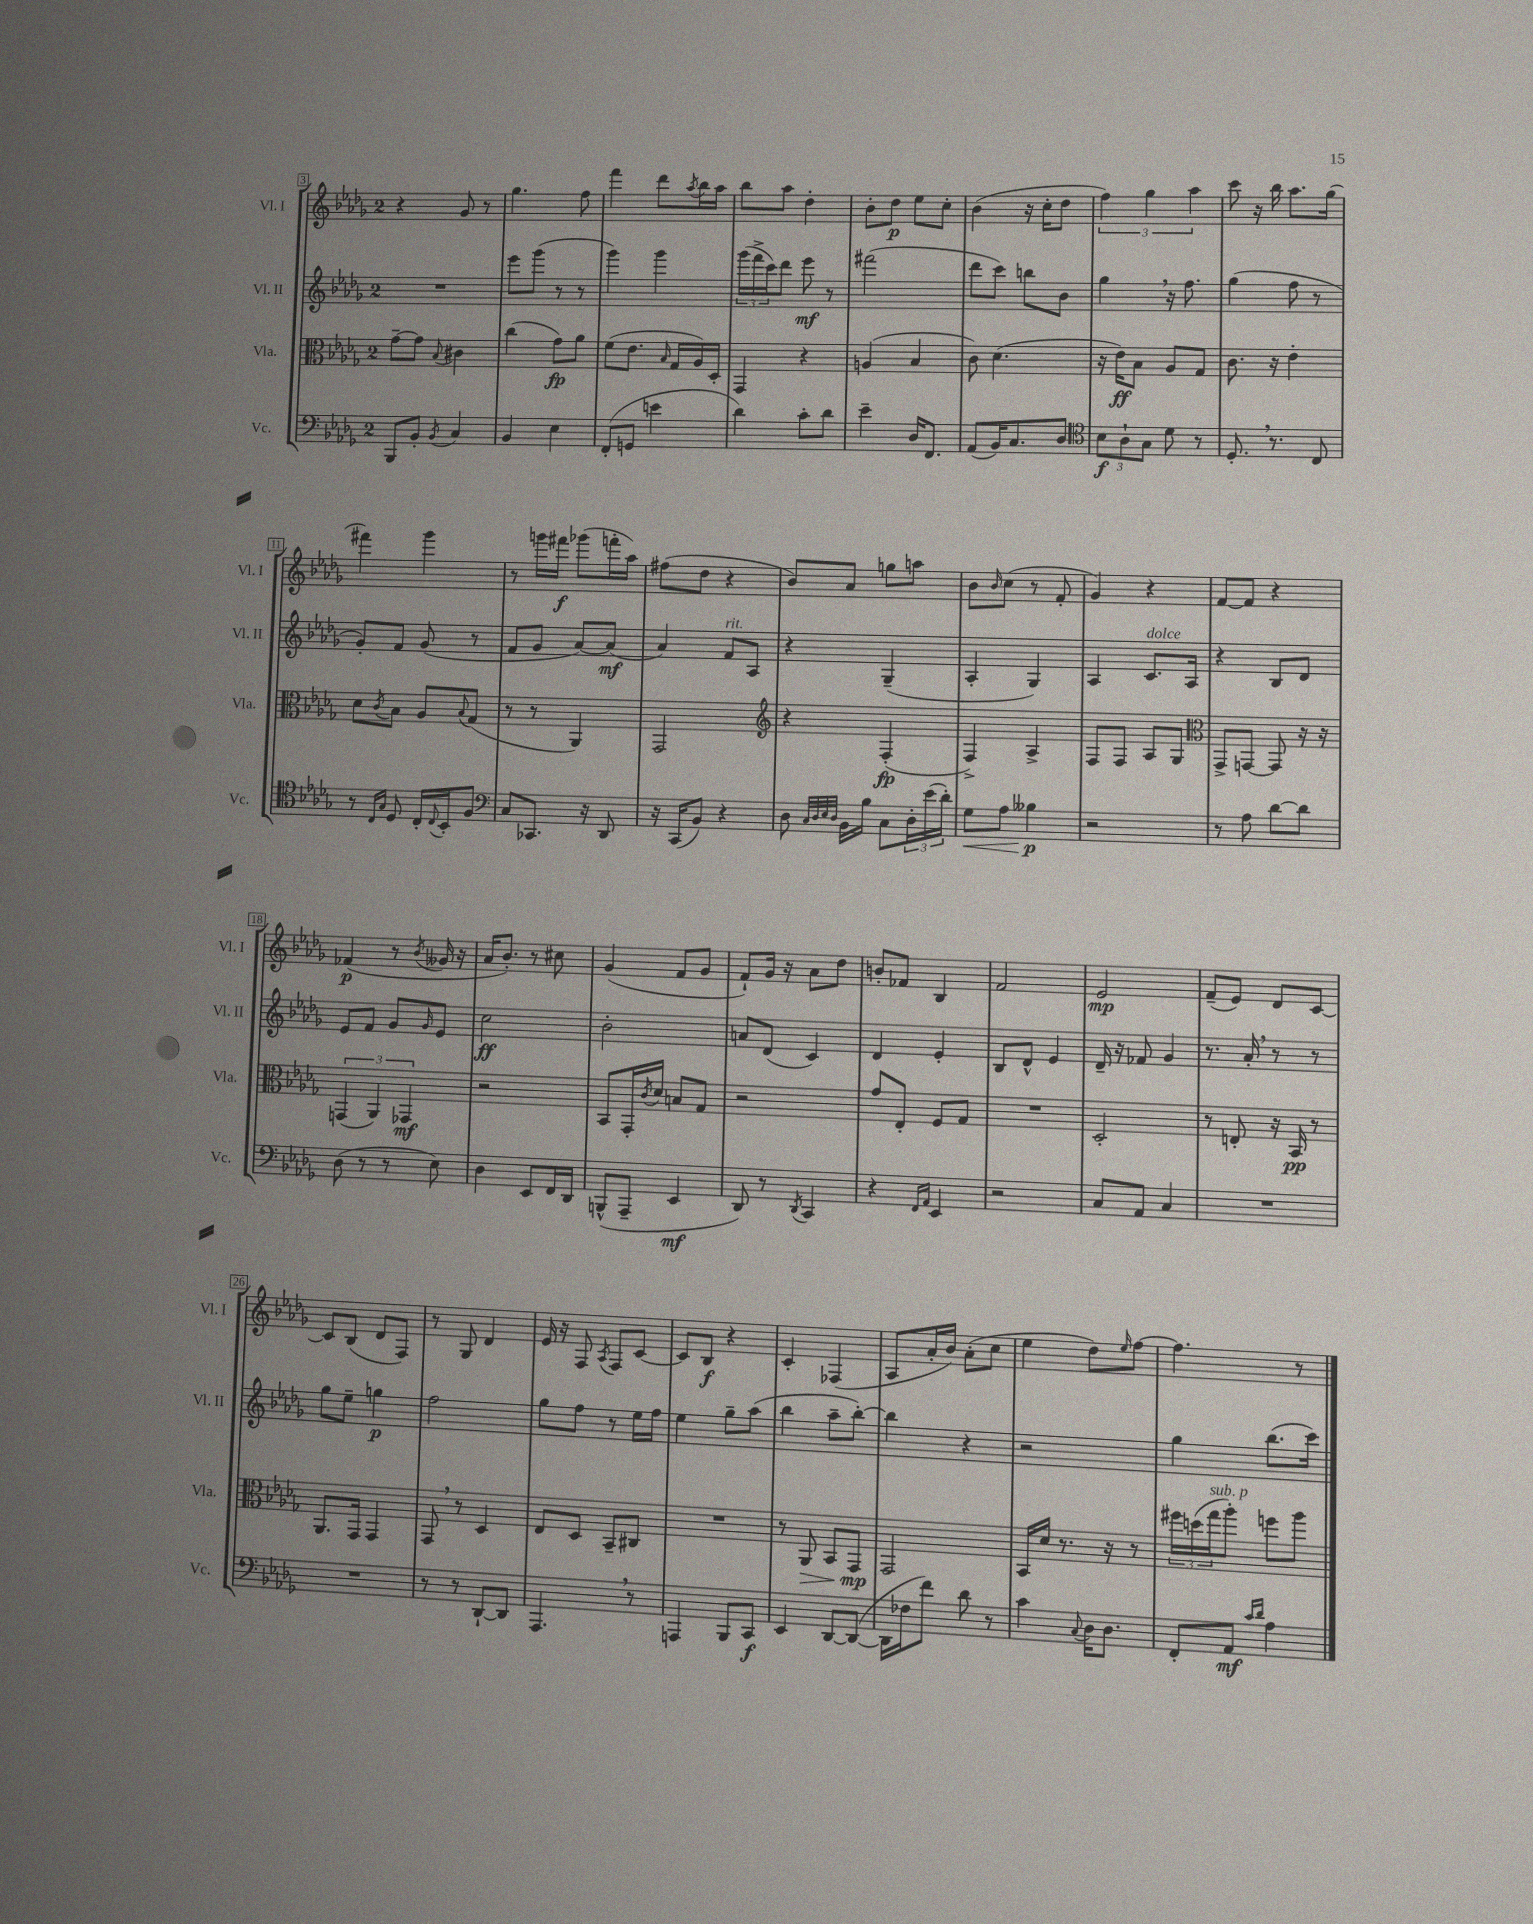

**kern	**kern	**kern	**kern
*staff4	*staff3	*staff2	*staff1
*clefF4	*clefC3	*clefG2	*clefG2
*k[b-e-a-d-g-]	*k[b-e-a-d-g-]	*k[b-e-a-d-g-]	*k[b-e-a-d-g-]
*M2/4	*M2/4	*M2/4	*M2/4
8BBB-	[8g-~	2r	4r
8BB-'	8g-]	.	.
8qBB-	8qqB-	.	.
4C	4c#	.	8g-
.	.	.	8r
=	=	=	=
4BB-	(4cc	8eee-	4.gg-
.	.	(8ggg-	.
4E-	8g-)	8r	.
.	8a-	8r	8ff
=	=	=	=
(8FF'	(8f	4ggg-)	4fff
8GG	8.e-	.	.
4e	.	4ggg-	8ddd-
.	16qqB-	.	.
.	16G-	.	.
.	.	.	8qaa-
.	16A-)	.	16bb-
.	16D-'	.	16aa-
=	=	=	=
4d-)	4GG-	(24ggg-	8bb-
.	.	24fff^	.
.	.	24ccc)	.
.	.	8ddd-	8aa-
8c'	4r	8eee-	4dd-'
8d-	.	8r	.
=	=	=	=
4e-~	(4A	(2fff#	8b-'
.	.	.	8dd-
16D-	4B-	.	8ee-
8.FF	.	.	.
.	.	.	8cc'
=	=	=	=
(8AA-	8c)	8ddd-	(4b-
16BB-)	(4.d-	8ccc)	.
8.C	.	.	.
.	.	8bb	16r
.	.	.	16cc'
8D-	.	8b-	8dd-
=	=	=	=
*clefC4	*	*	*
12B-	16r	4gg-	6ff)
.	16e-)	.	.
12A-`	.	.	.
.	8B-	.	.
12G-	.	.	6gg-
8d-	8A-	16r	.
.	.	8.ff	.
.	.	.	6aa-
8r	8G-	.	.
=	=	=	=
8.D-'	8.c	(4gg-	8ccc
.	.	.	16r
8.r	16r	.	16bb-
.	4e-'	8ff	8.aa-
8C	.	8r	.
.	.	.	(16gg-
=	=	=	=
8r	8d-	8g-')	4fff#)
16qqC	.	.	.
16qqG-	8qc	.	.
8D-	8B-	8f	.
16C'	8A-	(8g-	4ggg-
8qqC	.	.	.
16BB-'	.	.	.
.	8qqB-	.	.
8F	(8G-	8r	.
=	=	=	=
*clefF4	*	*	*
8C	8r	8f	8r
8.CC-	8r	8g-	16ggg
.	.	.	16fff#
.	4AA-)	[8a-)	(8ggg-
16r	.	.	.
8DD-	.	(8a-]	16fff'
.	.	.	16aa-)
=	=	=	=
16r	2GG-	4a-)	(8ff#
(16CC	.	.	.
8BB-)	.	.	8dd-
4r	.	8f	4r
.	.	8A-	.
=	=	=	=
*	*clefG2	*	*
8D-	4r	4r	8b-)
32qqC	.	.	.
32qqD-	.	.	.
32qqE-	.	.	.
32qqD-	.	.	.
16BB-	.	.	8a-
16B-	.	.	.
8C	(4F'	(4G-~	8gg
24D-'	.	.	8aa
(24e-	.	.	.
24d-')	.	.	.
=	=	=	=
8G-	4F^)	4A-'	8b-
.	.	.	16qqb-
8A-	.	.	(8cc
4B--	4A-^	4G-)	8r
.	.	.	8f'
=	=	=	=
2r	8F	4A-	4g-)
.	8F	.	.
.	8A-	8.c	4r
.	8G-	.	.
.	.	16A-	.
=	=	=	=
*	*clefC3	*	*
8r	8GG-^	4r	[8f
8A-	[8GG	.	8f]
[8d-	8GG]	8B-	4r
8d-]	16r	8d-	.
.	16r	.	.
=	=	=	=
(8D-	(6GG	8e-	(4f-
8r	.	8f	.
.	6AA-)	.	.
8r	.	8g-	8r
.	6GG-	.	.
.	.	16qqg-	8qb-
8E-)	.	8e-	16g--
.	.	.	16r
=	=	=	=
4D-	2r	2cc	16a-
.	.	.	8.b-')
8EE-	.	.	8r
16FF	.	.	8cc#
16DD-	.	.	.
=	=	=	=
(8BBB^^	8BB-	2b-'	(4g-
8AAA-~	16GG-'	.	.
.	8qc	.	.
.	16d-	.	.
4EE-	8B	.	8f
.	8G-	.	8g-
=	=	=	=
8DD-)	2r	8a	8f`)
8r	.	(8d-	16g-
.	.	.	16r
8qDD-	.	.	.
4CC	.	4c)	8a-
.	.	.	8dd-
=	=	=	=
4r	8g-	4d-	8b'
.	8E-'	.	8f-
16qqFF	.	.	.
16qqAA-	.	.	.
4EE-	8F	4e-'	4B-
.	8G-	.	.
=	=	=	=
2r	2r	8B-	2f
.	.	8d-^^	.
.	.	4e-	.
=	=	=	=
8C	2D-'	16d-~	2e-
.	.	16r	.
8AA-	.	8f-	.
4C	.	4g-	.
=	=	=	=
2r	8r	8.r	(8f~
.	8E'	.	8e-)
.	.	16a-'	.
.	16r	8r	8d-
.	16BB-	.	.
.	8r	8r	[8c
=	=	=	=
2r	8.AA-	8gg-	8c]
.	.	8ee-~	(8B-
.	16GG-	.	.
.	4GG-	4gg	8d-
.	.	.	8F)
=	=	=	=
8r	8GG-	2ff	8r
8r	8r	.	8G-
[8DD-`	4D-	.	4d-
8DD-]	.	.	.
=	=	=	=
4.AAA-	8E-	8gg-	16e-
.	.	.	16r
.	8D-	8ff	8F
.	.	.	8qA-
.	8BB-~	8r	8F
8r	8C#	16ee-	[8c
.	.	16ff	.
=	=	=	=
4AAA	2r	4ee-	8c]
.	.	.	8B-
8BBB-	.	8gg-~	4r
8CC	.	(8aa-	.
=	=	=	=
4EE-	8r	4bb-	4c'
.	8AA-	.	.
[8DD-	8BB-	8aa-~	(4F-
(8DD-_	8GG-	[8bb-')	.
=	=	=	=
16DD-]	2GG-	4bb-]	8A-
16F-	.	.	.
8f)	.	.	16a-'
.	.	.	16b-)
8d-	.	4r	(8a-'
8r	.	.	8cc
=	=	=	=
4c	16BB-	2r	4ee-
.	16d-	.	.
.	8.r	.	.
8qqC	.	.	.
16D-	.	.	8dd-)
8.D-	16r	.	.
.	.	.	16qqee-
.	8r	.	[8ff
=	=	=	=
8FF'	24ff#	4gg-	4.ff]
.	(24dd	.	.
.	24gg-	.	.
8AA-	8aa-')	.	.
16qqc	.	.	.
16qqd-	.	.	.
4A-	8ff	(8.bb-	.
.	8aa-	.	8r
.	.	16ccc)	.
==	==	==	==
*-	*-	*-	*-
